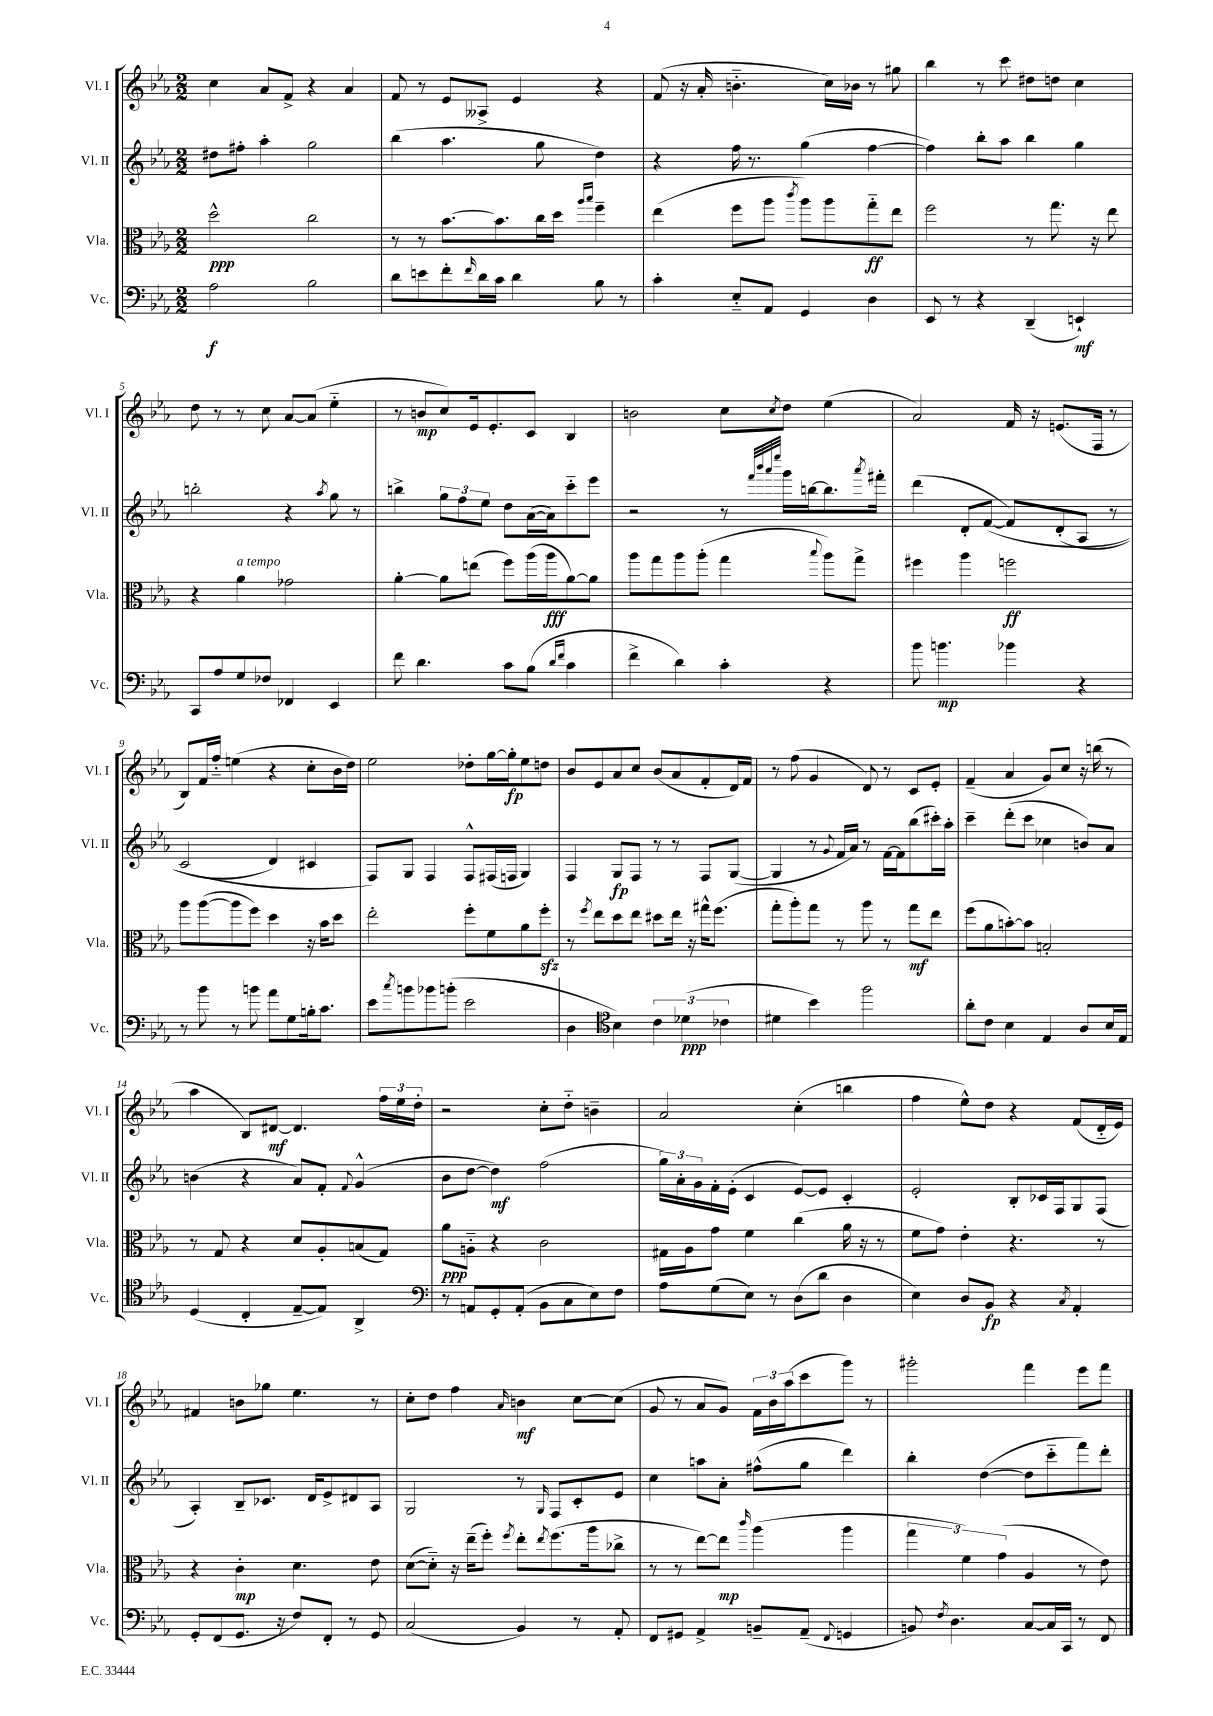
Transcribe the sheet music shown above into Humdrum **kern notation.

**kern	**kern	**kern	**kern
*staff4	*staff3	*staff2	*staff1
*clefF4	*clefC3	*clefG2	*clefG2
*k[b-e-a-]	*k[b-e-a-]	*k[b-e-a-]	*k[b-e-a-]
*M2/2	*M2/2	*M2/2	*M2/2
2A-	2dd^^	8dd#	4cc
.	.	8ff#'	.
.	.	4aa-'	8a-
.	.	.	8f^
2B-	2cc	2gg	4r
.	.	.	4a-
=	=	=	=
8d	8r	(4bb-	8f
8e	8r	.	8r
8f'	[8.b-	4.aa-	8e-
16qqf	.	.	.
16d	.	.	8A--^
16c	8.b-]	.	.
4d	.	.	4e-
.	16cc	8gg	.
.	16dd	.	.
.	16qqaa-	.	.
.	16qqbb-	.	.
8B-	4ff~	4dd)	4r
8r	.	.	.
=	=	=	=
4c'	(4ee-	4r	(8f
.	.	.	16r
.	.	.	16a-'
8E-'~	8ff	16ff	4.b'~
.	.	8.r	.
8AA-	8aa-	.	.
.	8qccc	.	.
4GG	8aa-)	(4gg	.
.	8aa-	.	16cc)
.	.	.	16b-
4D	8gg'~	[4ff	8r
.	8ee-	.	8gg#
=	=	=	=
8EE-	2ff	4ff])	4bb-
8r	.	.	.
4r	.	8bb-'	8r
.	.	8aa-	8ccc
(4DD~	8r	4bb-	8dd#
.	8.gg	.	8dd
4EE`)	.	4gg	4cc
.	16r	.	.
.	8ee-	.	.
=	=	=	=
8CC	4r	2bb'	8dd
8A-	.	.	8r
8G	4a-	.	8r
8F-	.	.	8cc
4FF-	2g-	4r	[8a-
.	.	.	(8a-]
.	.	8qaa-	.
4EE-	.	8gg	4ee-'~
.	.	8r	.
=	=	=	=
8f	[4a-'	4bb^	8r
4.d	.	.	8b
.	8a-]	12gg	8cc)
.	.	12ff	.
.	(8ee	.	16e-
.	.	12ee-	.
.	.	.	8.e-'
8c	8ff)	8dd	.
(8B-	(16aa-	([16a-	8c
.	16aa-	16a-])	.
16qqd	.	.	.
16qqf	.	.	.
4c	[8a-)	8ccc'~	4B-
.	8a-]	8eee-	.
=	=	=	=
4f^	8aa-	2r	2b
.	8gg	.	.
4d)	8aa-	.	.
.	(8aa-'	.	.
4c'	4gg	8r	8cc
.	.	32qqfff	.
.	.	32qqbbb-	.
.	.	32qqaaa-	.
.	.	32qqeeee-	8qcc
.	.	16ggg	8dd
.	.	[16bb	.
.	8qqbb-	.	.
4r	8aa-)	8.bb]	(4ee-
.	8gg^	.	.
.	.	8qaaa-	.
.	.	16fff#'	.
=	=	=	=
8b-	4ff#	(4ddd	2a-)
4.b	.	.	.
.	4aa-	8d'	.
.	.	&([8f	.
4b-	2ff	8f])	16f
.	.	.	16r
.	.	(8d'	(8.e
4r	.	8A-	.
.	.	.	16F
.	.	8r	8r
=	=	=	=
8r	8aa-	2c	8B-)
8b-	([8aa-	.	16f
.	.	.	16ff'~
8r	8aa-]	.	(4ee
8b	8ff)	.	.
8a-	4dd	4d)	4r
8G	.	.	.
16B'	16r	4c#	8cc'
8.c	16b-	.	.
.	8dd	.	16b-
.	.	.	16dd)
=	=	=	=
8e-	2ee-'	8F&)	2ee-
8qcc	.	.	.
8b	.	8G	.
8b-	.	4F	.
(8b'	.	.	.
2e-	8ff'	8F^^	8dd-'
.	8f	(16F#	[16gg
.	.	16F	16gg']
.	8a-	4G)	8ee-
.	8ff'	.	8dd
=	=	=	=
4D	8r	4F	8b-
.	8qff	.	.
.	8ee-	.	8e-
*clefC4	*	*	*
4B-)	8dd	8G	8a-
.	8ee-	8F	8cc
6c	8dd#	8r	(8b-
.	16ee-	8r	8a-
(6d-	.	.	.
.	16r	.	.
.	16gg#^^	8F	8f'
.	(8.ff	.	.
6c-	.	.	.
.	.	([8G	16d)
.	.	.	16f
=	=	=	=
4d#	8gg'	4G]	8r
.	8aa-')	.	(8ff
4b-)	8gg	8r	4g
.	.	8qqg	.
.	8r	16f	.
.	.	16a-)	.
2ff	8aa-	8r	8d)
.	8r	[16f	8r
.	.	16f]	.
.	8gg	(8bb-	8c
.	8ee-	16ccc#')	8e-'
.	.	16aa-'	.
=	=	=	=
8a-'	(8ff	4ccc~	(4f~
8c	8a-	.	.
4B-	[8b')	(8ddd'	4a-
.	8b]	8ccc	.
4E-	2B'	4cc-	8g)
.	.	.	8cc
8A-	.	8b)	16r
.	.	.	(16bb
16B-	.	8a-	8r
16E-	.	.	.
=	=	=	=
(4D	8r	(4b	4aa-
.	8G	.	.
4C'	4r	4r	8B-)
.	.	.	[8d#
[8E-~	8d	8a-)	4.d#]
8E-])	8A-'	8f'	.
.	.	8qqf	.
4AA-^	(8B	(4g^^	.
.	8G)	.	24ff
.	.	.	24ee-
.	.	.	24dd'
=	=	=	=
*clefF4	*	*	*
8r	8a-	8b-	2r
8AA	8A'~	[8dd	.
8GG'	4r	4dd])	.
(8AA'	.	.	.
8BB-	2c	(2ff	8cc'
8C	.	.	8dd'~
8E-)	.	.	4b~
8F	.	.	.
=	=	=	=
8A-	16G#	24gg)	2a-
.	.	24a-'	.
.	16A-	.	.
.	.	24g	.
(8G	8g	16f'	.
.	.	(16e-'	.
8E-)	4f	4c	.
8r	.	.	.
(8D	(4cc	[8e-)	(4cc'
8d	.	8e-]	.
4D	16a-	4c'	4bb
.	16r	.	.
.	8r	.	.
=	=	=	=
4E-)	8f	2e-'	4ff
.	8g)	.	.
8D	4e-'	.	8ee-^^)
8BB-	.	.	8dd
4r	4.r	8B-'	4r
.	.	16c-	.
.	.	16F	.
8qC	.	.	.
4AA-'	.	8G	(8f
.	8r	(8F	16d'~
.	.	.	16e-)
=	=	=	=
8GG'	4r	4A-')	4f#
(8FF	.	.	.
8.GG	4c'	8B-~	8b
.	.	8.c-	8gg-
16r	.	.	.
8F)	4.d	.	4.ee-
.	.	16d	.
8FF'	.	8e-^	.
8r	.	8d#	.
8GG	8e-	8A-	8r
=	=	=	=
(2C	([8d	2G	8cc'
.	8d'~])	.	8dd
.	16r	.	4ff
.	(16ee-~	.	.
.	8ff')	.	.
.	8qff	.	16qqa-
4BB-)	8ee-'	8r	4b
.	8qee-	16qqG	.
.	(8.ff	8F	.
8r	.	8c'	[8cc
.	16aa-	.	.
8AA-'	8cc-^	8e-	(8cc]
=	=	=	=
8FF	8r	4cc	8g
8GG#	8r	.	8r
4AA-^	[8ee-)	8aa	8a-
.	8ee-]	8a-'	8g)
.	16qqccc	.	.
8BB~	(4aa-	(8ff#^^	24f
.	.	.	24b-
.	.	.	(24aa-
(8AA-~	.	8gg	8ccc
8qqFF	.	.	.
4GG	4aa-	4ddd)	8ggg)
.	.	.	8r
=	=	=	=
8BB)	6gg	4bb-'	2ggg#'
8qF	.	.	.
4.D	.	.	.
.	6f)	.	.
.	.	([4dd	.
.	(6g	.	.
[8C	4A-	8dd]	4fff
16C]	.	8ccc'~	.
16CC	.	.	.
8r	8r	8fff)	8eee-
8FF	8e-)	8ddd'	8fff
==	==	==	==
*-	*-	*-	*-
